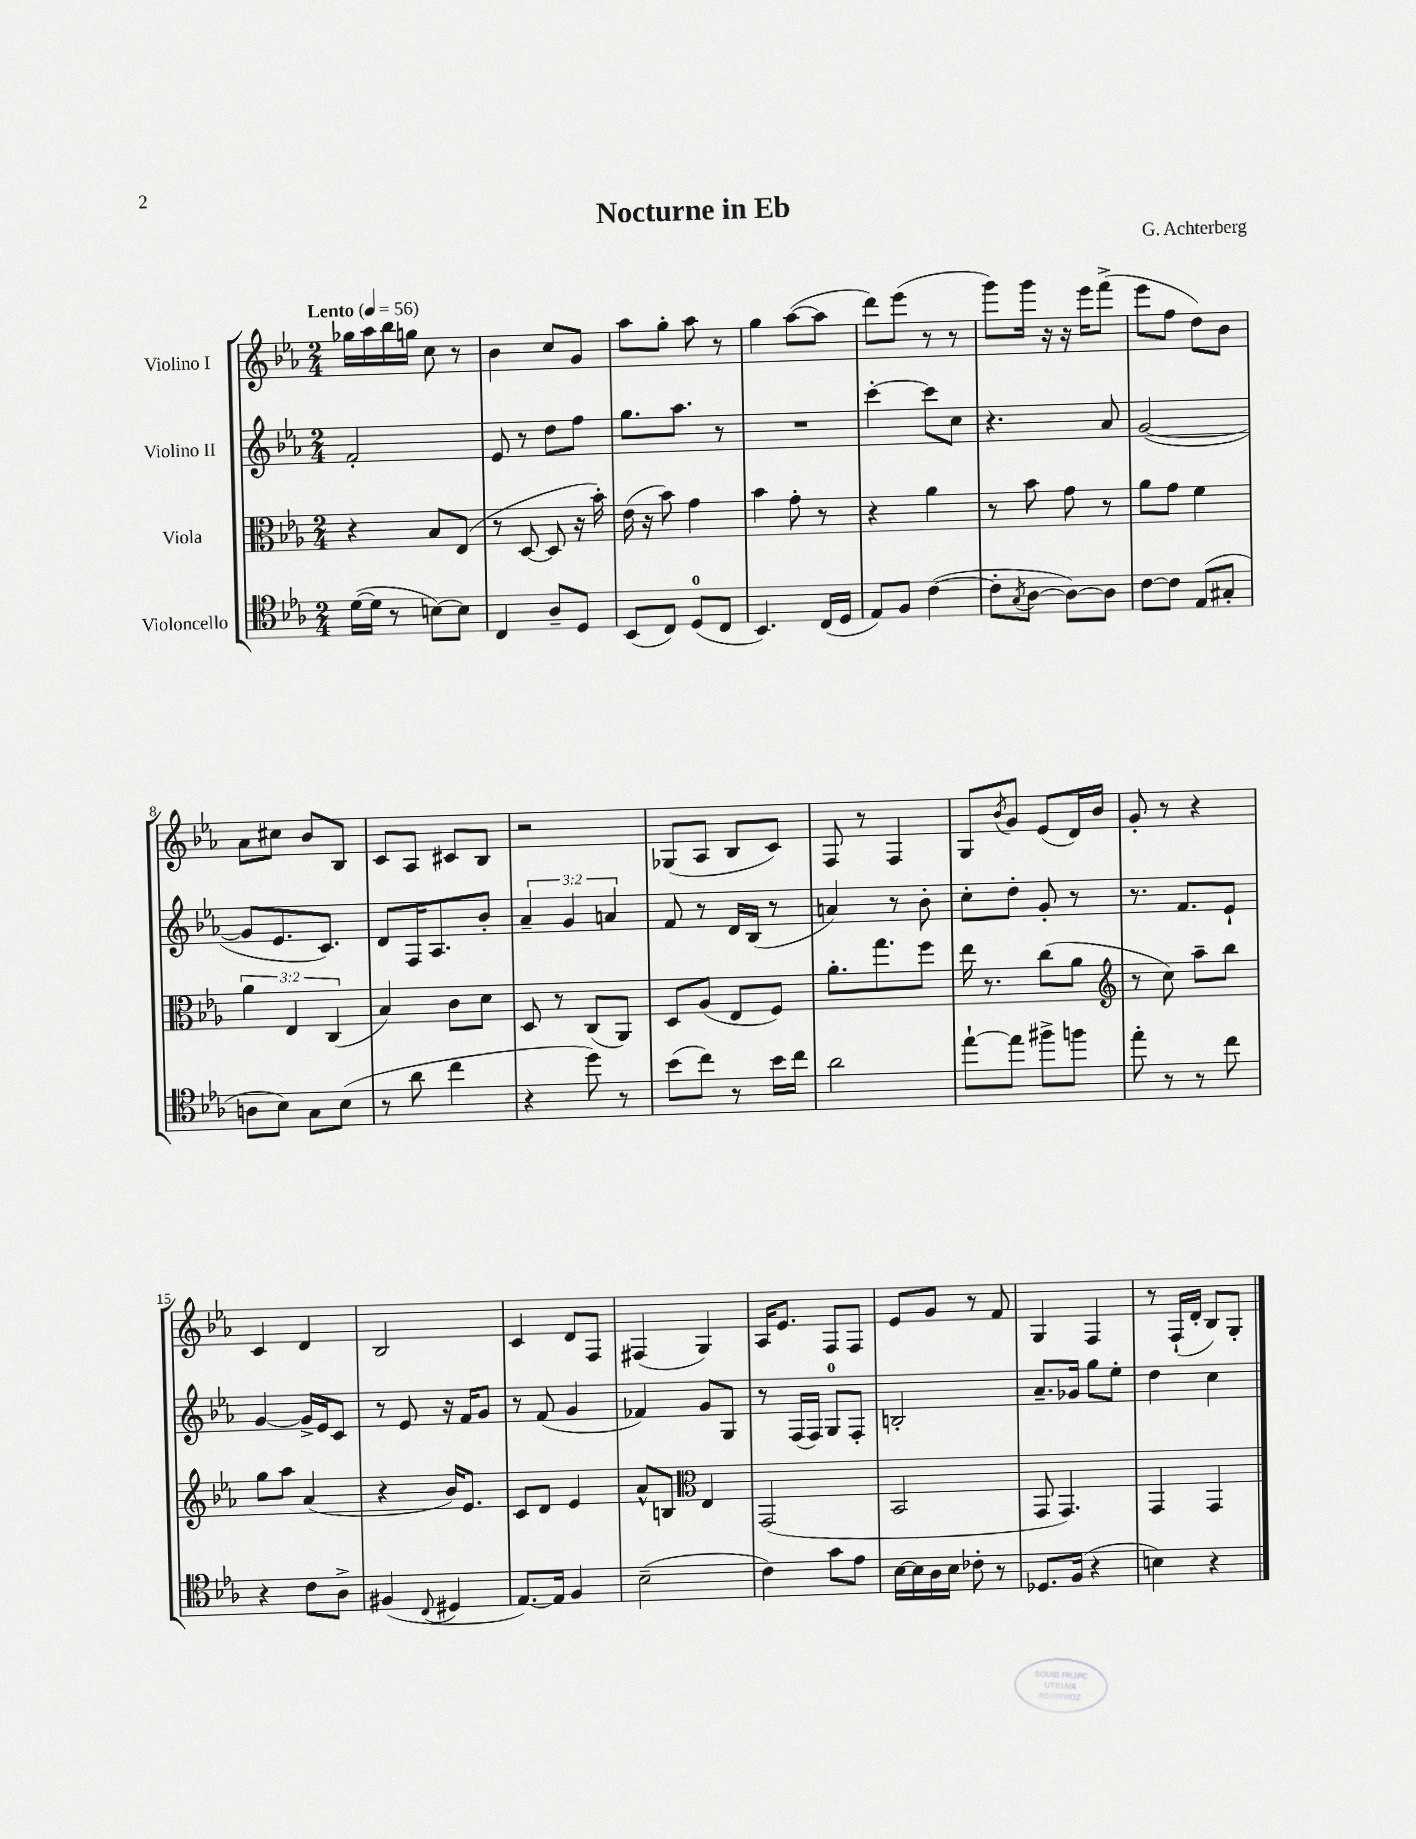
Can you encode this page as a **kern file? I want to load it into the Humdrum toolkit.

**kern	**kern	**kern	**kern
*staff4	*staff3	*staff2	*staff1
*clefC4	*clefC3	*clefG2	*clefG2
*k[b-e-a-]	*k[b-e-a-]	*k[b-e-a-]	*k[b-e-a-]
*M2/4	*M2/4	*M2/4	*M2/4
*MM56	*MM56	*MM56	*MM56
([16d	4r	2f'	16gg-
16d]	.	.	16aa-
8r	.	.	16bb-
.	.	.	16gg
[8B)	8B-	.	8cc
8B]	(8E-	.	8r
=	=	=	=
4C	8r	8e-	4b-
.	[8D	8r	.
8A-~	8D]	8dd	8cc
8D	16r	8ff	8g
.	16b-')	.	.
=	=	=	=
(8BB-	(16e-	8.gg	8aa-
.	16r	.	.
8C)	8b-)	.	8gg'
.	.	8.aa-	.
(8D	4g	.	8aa-
8C	.	8r	8r
=	=	=	=
4.BB-)	4b-	2r	4gg
.	8g'	.	([8aa-
(16C	8r	.	8aa-]
16D	.	.	.
=	=	=	=
8E-)	4r	[4ccc'	8ddd)
8F	.	.	(8eee-
([4c	4a-	8ccc]	8r
.	.	8cc	8r
=	=	=	=
8c']	8r	4.r	8ggg)
8qG	.	.	.
[8A-	8b-	.	16ggg
.	.	.	16r
8A-_)	8g	.	16r
.	.	.	16eee-
8A-]	8r	8a-	(8fff^
=	=	=	=
[8c	8a-	([2g	8eee-
8c]	8g	.	8ff
(8E-	4f	.	8dd)
8G#'	.	.	8b-
=	=	=	=
8A	6a-	8g]	8a-
8B-)	.	8.e-	8cc#
.	6E-	.	.
8G	.	.	8b-
.	.	8.c)	.
.	(6C	.	.
(8B-	.	.	8B-
=	=	=	=
8r	4B-)	8d	8c
8a-	.	16F	8A-
.	.	8.A-	.
4cc	8c	.	8c#
.	8d	8b-'	8B-
=	=	=	=
4r	8D	6a-~	2r
.	8r	.	.
.	.	6g	.
8dd)	(8C	.	.
.	.	6a	.
8r	8AA-)	.	.
=	=	=	=
(8b-	8D	8f	(8G-
8cc)	(8A-	8r	8A-
8r	8E-	16d	8B-
.	.	(16B-	.
16b-	8F)	8r	8c)
16cc	.	.	.
=	=	=	=
2a-	8.a-'	4a)	8F
.	.	.	8r
.	8.gg	.	.
.	.	8r	4F
.	8ff	8b-'	.
=	=	=	=
[8ee-`	16ee-	8cc'	8G
.	8.r	.	.
.	.	.	8qb-
8ee-]	.	8dd'	8g
8ff#^	(8cc	8g'	(8e-
8ff	8a-	8r	16d)
.	.	.	16b-
=	=	=	=
*	*clefG2	*	*
8ee-'	8r	8.r	8g'
8r	8cc)	.	8r
.	.	8.f	.
8r	8aa-~	.	4r
8cc	8bb-	8e-`	.
=	=	=	=
4r	8gg	[4g	4c
.	8aa-	.	.
8c	(4a-	16g^]	4d
.	.	16e-	.
8A-^	.	8c	.
=	=	=	=
(4F#	4r	8r	2B-
.	.	8e-	.
8qqC	.	.	.
4D#	16b-)	16r	.
.	8.e-	16f	.
.	.	8g	.
=	=	=	=
[8.E-)	8c	8r	4c
.	8d	(8f	.
16E-]	.	.	.
4F	4e-	4g	8d
.	.	.	8F
=	=	=	=
(2B-~	8a-^^	4f-)	(4F#
.	8B	.	.
*	*clefC3	*	*
.	4E-	8g	4G)
.	.	8G	.
=	=	=	=
4c)	(2GG	8r	16A-
.	.	.	8.e-
.	.	(16F	.
.	.	16F)	.
8g	.	8G	8F
8e-	.	8F'	8F
=	=	=	=
[16B-	2BB-	2B'	8e-
16B-]	.	.	.
16A-	.	.	8g
16B-	.	.	.
8c-'	.	.	8r
8r	.	.	8f
=	=	=	=
8.D-	8GG	8.a-~	4G
.	4.GG)	.	.
(16F	.	16g-	.
4r	.	8gg	4F
.	.	8ee-'	.
=	=	=	=
4B)	4GG	4dd	8r
.	.	.	(16F`
.	.	.	16d'
4r	4GG	4cc	8B-)
.	.	.	8G'
==	==	==	==
*-	*-	*-	*-
